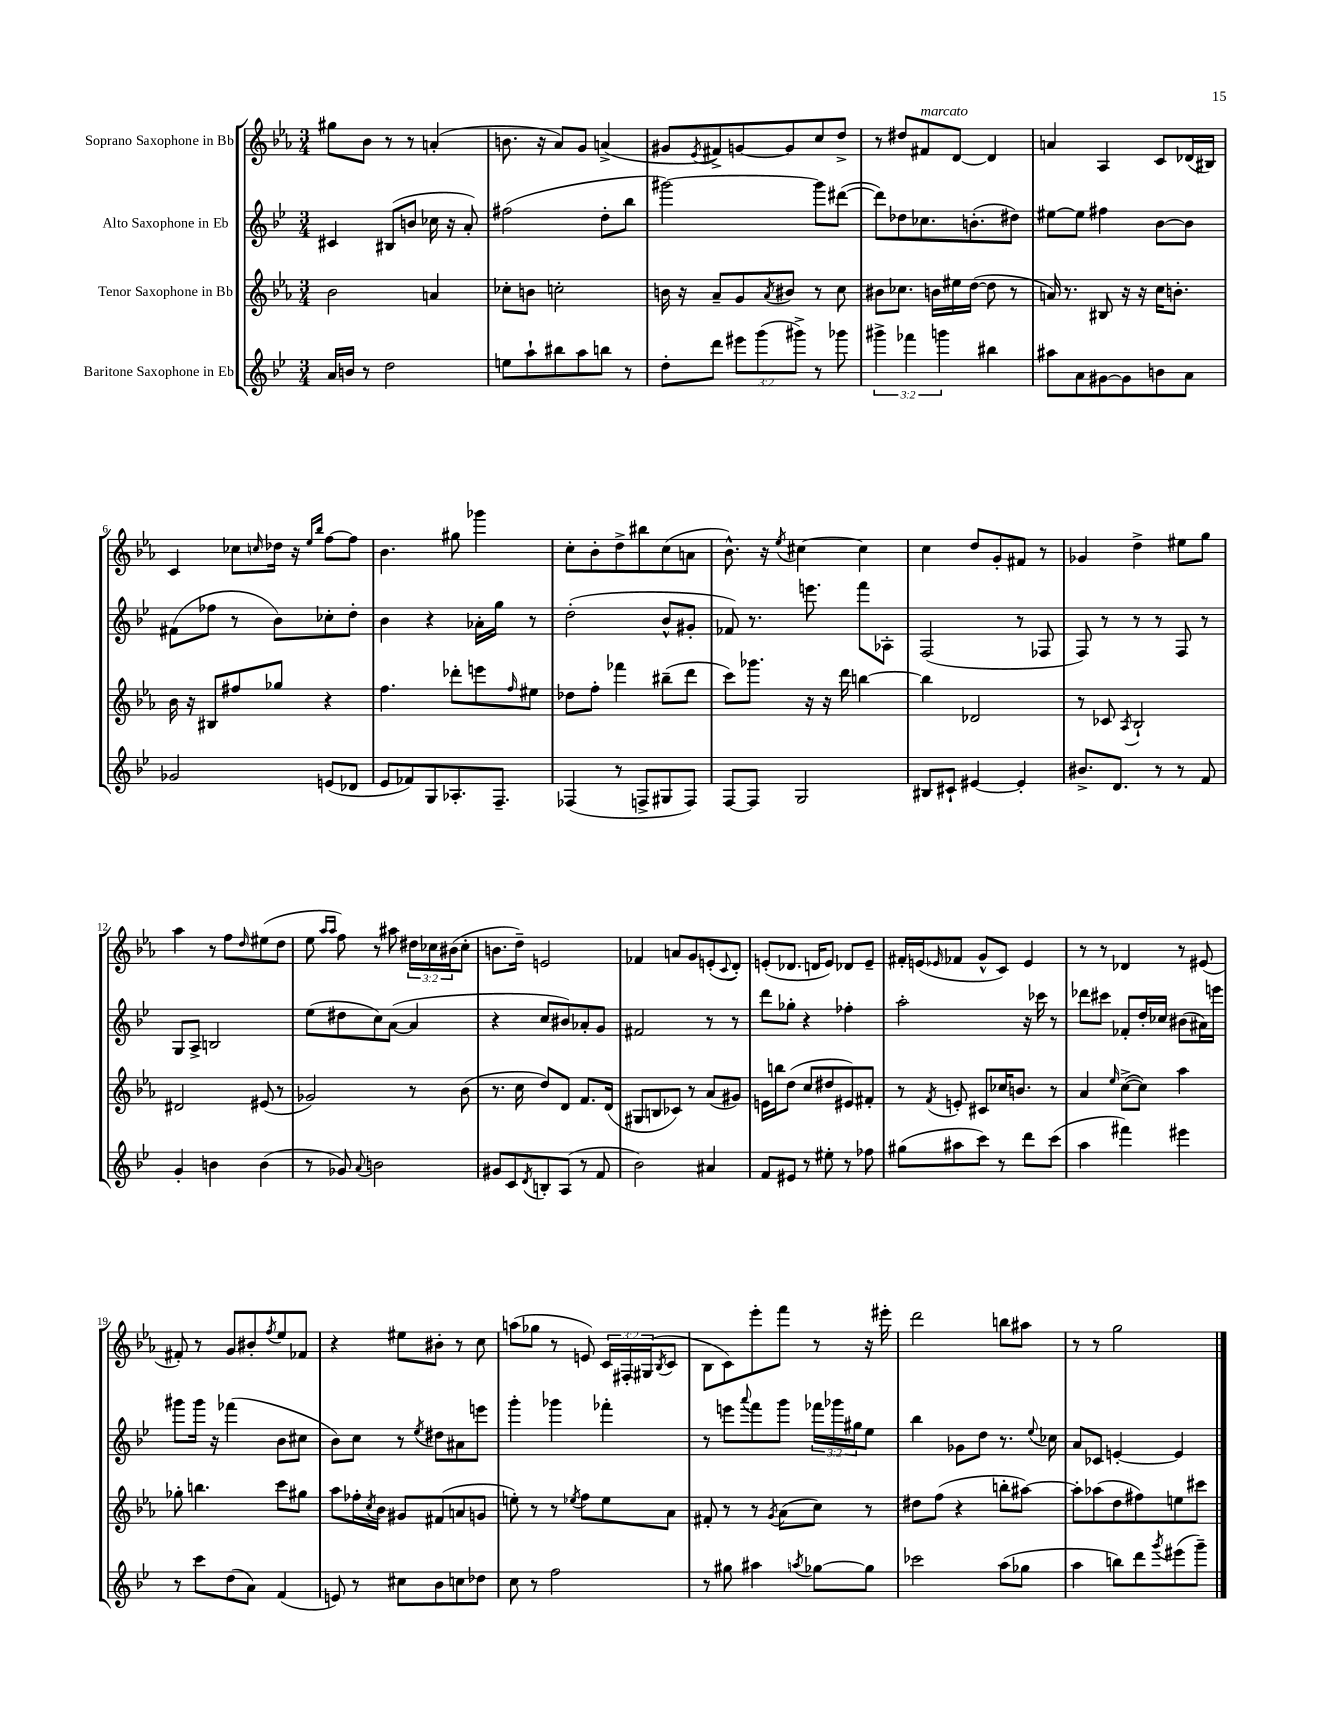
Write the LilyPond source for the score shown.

<<
\new StaffGroup <<
\new Staff = "s0" \with { instrumentName = "Soprano Saxophone in Bb" } {
    \clef treble \key ees \major \numericTimeSignature \time 3/4 \override Staff.TupletNumber.text = #tuplet-number::calc-fraction-text
    gis''8 bes'8 r8 r8 a'4-.( |
    b'8. r16 aes'8) g'8 a'4->( |
    gis'8 \acciaccatura { ees'8 } fis'8->) g'8~ g'8 c''8 d''8-> |
    r8 dis''8 fis'8^\markup { \italic "marcato" } d'8~ d'4 |
    a'4 aes4 c'8 des'16( bis16) |
    c'4 ces''8 \grace { c''16 } des''16 r16 \grace { ees''16 bes''16 } f''8~ f''8 |
    bes'4. gis''8 ges'''4 |
    c''8-. bes'8-. d''8-> bis''8 c''8( a'8 |
    bes'8.-^) r16 \acciaccatura { ees''8 } cis''4~ cis''4 |
    c''4 d''8 g'8-. fis'8 r8 |
    ges'4 d''4-> eis''8 g''8 |
    aes''4 r8 f''8 \grace { d''16 } eis''8( d''8 |
    ees''8 \grace { aes''16 aes''16 } f''8) r8 ais''8 \tuplet 3/2 { dis''16 ces''16 bis'16( } ces''8-. |
    b'8. d''16--) e'2 |
    fes'4 a'8 g'8 e'8-.( \appoggiatura { c'8 } d'8-.) |
    e'8-.( des'8. d'16 e'8) des'8 e'8-- |
    fis'16-. e'16( \grace { ees'16 } fes'8 g'8-^ c'8) ees'4 |
    r8 r8 des'4 r8 eis'8( |
    fis'8-.) r8 g'8 bis'8-. \acciaccatura { f''8 } ees''8 fes'8 |
    r4 eis''8 bis'8-. r8 c''8 |
    a''8( ges''8 r8 e'8) \tuplet 3/2 { c'16 fis16-. gis16( } \acciaccatura { bes8 } c'8 |
    bes8 c'8) ees'''8-. f'''8 r8 r16 eis'''16-. |
    d'''2 b''8 ais''8 |
    r8 r8 g''2 \bar "|." |
}
\new Staff = "s1" \with { instrumentName = "Alto Saxophone in Eb" } {
    \clef treble \key bes \major \numericTimeSignature \time 3/4 \override Staff.TupletNumber.text = #tuplet-number::calc-fraction-text
    cis'4 bis8( b'8 ces''16 r16 a'8-.) |
    fis''2( d''8-. bes''8 |
    gis'''2~) gis'''8 dis'''8~( |
    dis'''8) des''8 ces''8. b'8.-.( dis''8) |
    eis''8~ eis''8 fis''4 bes'8~ bes'8 |
    fis'8( fes''8 r8 bes'8) ces''8-. d''8-. |
    bes'4 r4 aes'16-. g''16 r8 |
    d''2-.( bes'8-^ gis'8-. |
    fes'8) r8. e'''8. f'''8 aes8-. |
    f2( r8 fes8 |
    f8) r8 r8 r8 f8 r8 |
    g8 a8-> b2 |
    ees''8( dis''8 c''8) a'8~( a'4 |
    r4 c''8 bis'8) aes'8-. g'8 |
    fis'2 r8 r8 |
    d'''8 ges''8-. r4 fes''4-. |
    a''2-. r16 ces'''16 r8 |
    des'''8 cis'''8 fes'8-. d''16-. ces''16 bis'8( ais'16) e'''16 |
    gis'''8 gis'''16 r16 fes'''4( bes'8 cis''8 |
    bes'8) c''8 r8 \acciaccatura { ees''8 } dis''8 ais'8 e'''8 |
    g'''4-. ges'''4 fes'''4-. |
    r8 e'''8 \appoggiatura { a'''8 } f'''8 g'''8 \tuplet 3/2 { fes'''16 ges'''16 gis''16 } ees''8 |
    bes''4 ges'8 d''8 r8. \appoggiatura { ees''8 } ces''16 |
    a'8 ces'8 e'4~-. e'4 \bar "|." |
}
\new Staff = "s2" \with { instrumentName = "Tenor Saxophone in Bb" } {
    \clef treble \key ees \major \numericTimeSignature \time 3/4
    bes'2 a'4 |
    ces''8-. b'8 c''2-. |
    b'16 r16 aes'8-- g'8 \acciaccatura { aes'8 } bis'8 r8 c''8 |
    bis'8 ces''8. b'16 eis''16 d''16~( d''8 r8 |
    a'16) r8. bis8 r16 r16 c''16 b'8.-. |
    bes'16 r16 bis8 fis''8 ges''8 r4 |
    f''4. des'''8-. e'''8 \grace { f''16 } eis''8 |
    des''8 f''8-. fes'''4 bis''8--( d'''8 |
    c'''8) ges'''8. r16 r16 d'''16 b''4~ |
    b''4 des'2 |
    r8 ces'8 \acciaccatura { aes8 } bes2-! |
    dis'2 eis'8( r8 |
    ges'2) r8 bes'8( |
    r8. c''16 d''8) d'8 f'8. d'16( |
    gis8 b8 ces'8) r8 aes'8( gis'8) |
    e'16 b''16 d''8( c''8 dis''8 eis'8) fis'8-. |
    r8 \acciaccatura { f'8 } e'8-. cis'8 ces''16 b'8. r8 |
    aes'4 \grace { ees''16 } c''8~->( c''8) aes''4 |
    ges''8-. b''4. c'''8 gis''8 |
    aes''8 fes''16-. \acciaccatura { c''8 } bes'16 gis'8 fis'8( a'8 g'8 |
    e''8-.) r8 r8 \acciaccatura { ees''8 } f''8 ees''8 aes'8 |
    fis'8-. r8 r8 \acciaccatura { g'8 } aes'8( c''8) r8 |
    dis''8 f''8( r4 b''8-. ais''8~) |
    ais''8-. aes''8( d''8 fis''8) e''8 cis'''8 \bar "|." |
}
\new Staff = "s3" \with { instrumentName = "Baritone Saxophone in Eb" } {
    \clef treble \key bes \major \numericTimeSignature \time 3/4 \override Staff.TupletNumber.text = #tuplet-number::calc-fraction-text
    a'16 b'16 r8 d''2 |
    e''8 a''8-! bis''8 a''8 b''8 r8 |
    d''8-. d'''8 \tuplet 3/2 { eis'''8 g'''8( gis'''8->) } r8 ges'''8 |
    \tuplet 3/2 { gis'''4-> fes'''4 g'''4 } bis''4 |
    ais''8 a'8 gis'8~ gis'8 b'8 a'8 |
    ges'2 e'8( des'8 |
    ees'8 fes'8) g8 aes8.-. f8.-- |
    fes4( r8 f8-> gis8 f8) |
    f8~ f8 g2 |
    bis8 cis'8-! eis'4~ eis'4-. |
    bis'8.-> d'8. r8 r8 f'8 |
    g'4-. b'4 b'4( |
    r8 ges'8) \appoggiatura { a'8 } b'2 |
    gis'8 c'8 \acciaccatura { d'8 } b8-. a8( r8 f'8 |
    bes'2) ais'4 |
    f'8 eis'8 r8 eis''8-. r8 fes''8 |
    gis''8( ais''8 c'''8) r8 d'''8 c'''8( |
    a''4 fis'''4) eis'''4 |
    r8 c'''8 d''8( a'8) f'4( |
    e'8) r8 cis''8 bes'8 c''8 des''8 |
    c''8 r8 f''2 |
    r8 gis''8 ais''4 \acciaccatura { a''8 } ges''8~ ges''8 |
    ces'''2 a''8( ges''8 |
    a''4 b''8) d'''8 \acciaccatura { g'''8 } eis'''8( g'''8--) \bar "|." |
}
>>
>>
